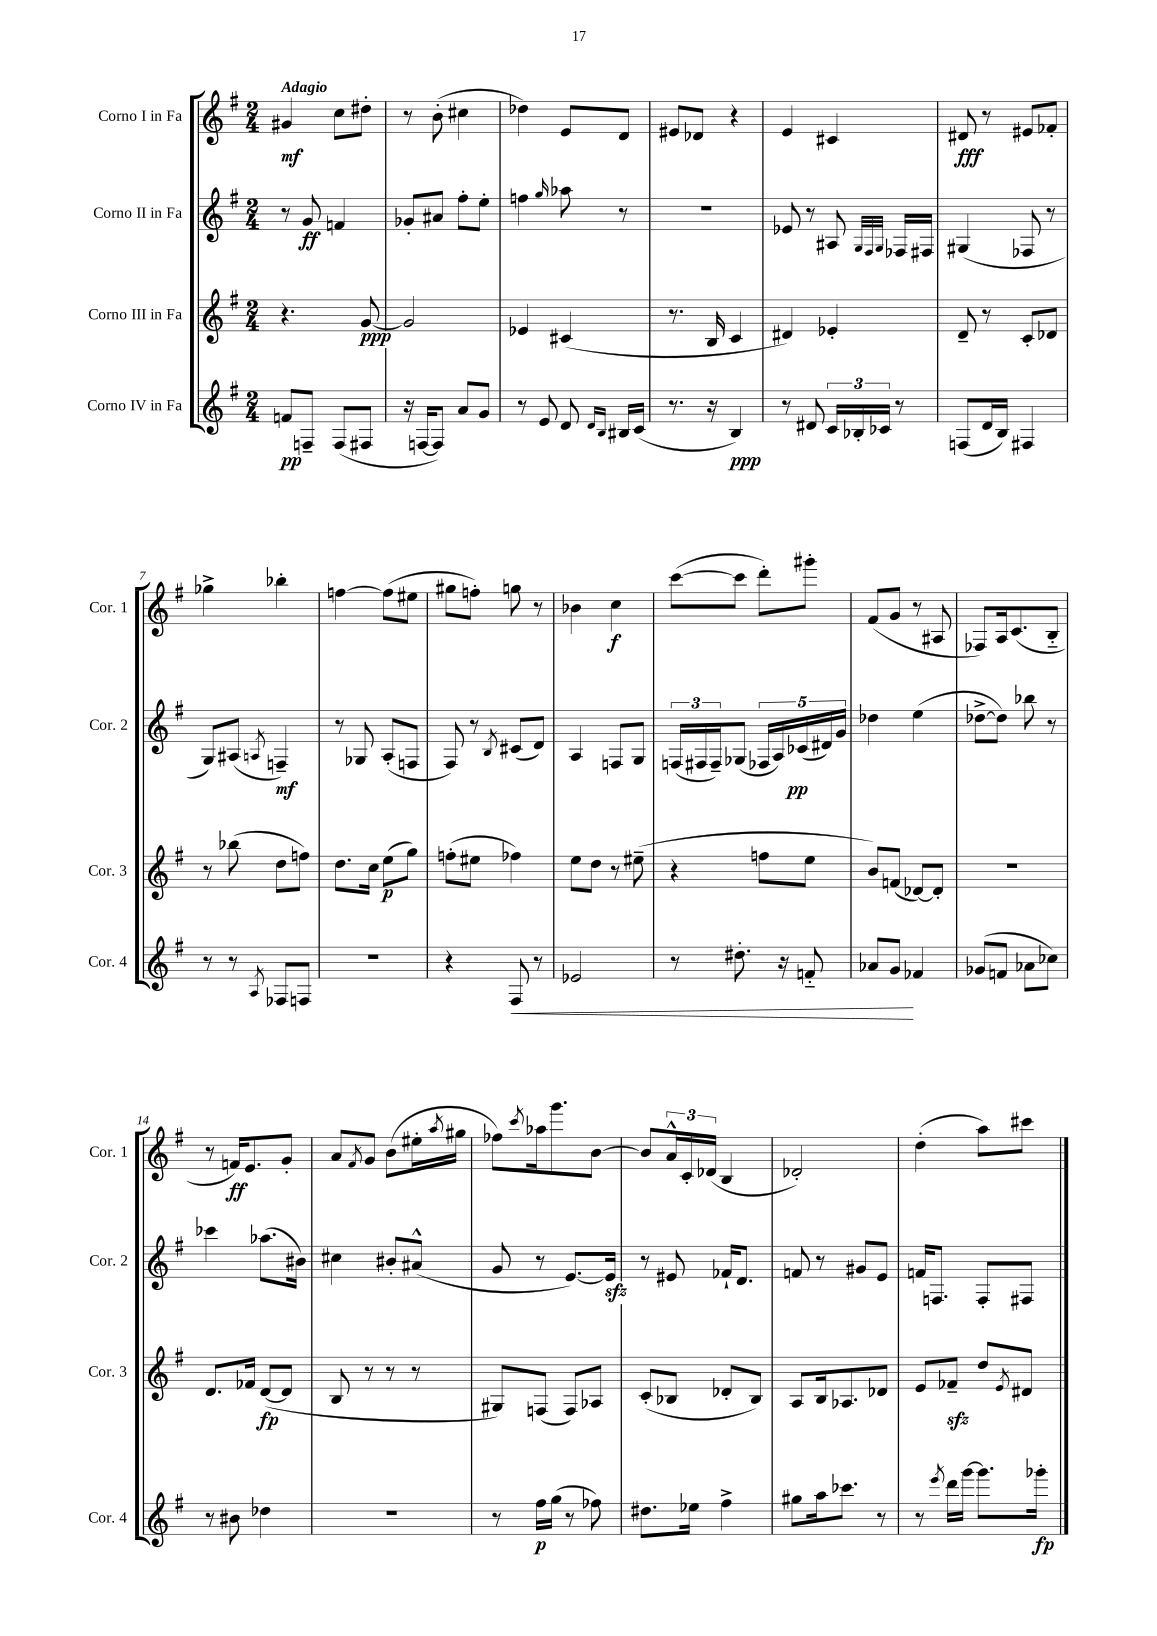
<<
\new StaffGroup <<
\new Staff = "s0" \with { instrumentName = "Corno I in Fa" shortInstrumentName = "Cor. 1" } {
    \clef treble \key g \major \numericTimeSignature \time 2/4 \tempo "Adagio"
    gis'4\mf c''8 dis''8-. |
    r8 b'8-.( cis''4 |
    des''4) e'8 d'8 |
    eis'8 des'8 r4 |
    e'4 cis'4 |
    dis'8\fff r8 eis'8 fes'8-. |
    ges''4-> bes''4-. |
    f''4~ f''8( eis''8 |
    gis''8 f''8-.) g''8 r8 |
    bes'4 c''4\f |
    c'''8~( c'''8 d'''8-.) gis'''8-. |
    fis'8( g'8 r8 ais8 |
    fes8) a16 c'8.( b8-_ |
    r8 f'16\ff) e'8. g'8-. |
    a'8 \acciaccatura { fis'8 } g'8 b'8( eis''16-. \acciaccatura { a''8 } gis''16 |
    fes''8) \acciaccatura { c'''8 } aes''16 g'''8. b'8~ |
    b'8 \tuplet 3/2 { a'16-^ c'16-. des'16( } b4 |
    des'2-.) |
    d''4-.( a''8) cis'''8 \bar "|." |
}
\new Staff = "s1" \with { instrumentName = "Corno II in Fa" shortInstrumentName = "Cor. 2" } {
    \clef treble \key g \major \numericTimeSignature \time 2/4
    r8 g'8\ff f'4 |
    ges'8-. ais'8 fis''8-. e''8-. |
    f''4 \grace { g''16 } aes''8 r8 |
    R2 |
    ees'8 r8 ais8 \grace { g32 fis32 g32 } fes16 fis16 |
    gis4( fes8 r8 |
    g8) ais8( \acciaccatura { a8 } f4--\mf) |
    r8 ges8 a8-.( f8 |
    fis8) r8 \acciaccatura { b8 } cis'8( d'8) |
    a4 f8 g8 |
    \tuplet 3/2 { f16( fis16 fis16--) } ges8( \tuplet 5/4 { fes16 a16) ces'16\pp( dis'16) g'16 } |
    des''4 e''4( |
    des''8~-> des''8) bes''8 r8 |
    ces'''4 aes''8.( bis'16) |
    cis''4 bis'8-. ais'8-^( |
    g'8 r8 e'8.~) e'16\sfz |
    r8 eis'8 fes'16-! d'8. |
    f'8 r8 gis'8 e'8 |
    f'16 f8. f8-. fis8 \bar "|." |
}
\new Staff = "s2" \with { instrumentName = "Corno III in Fa" shortInstrumentName = "Cor. 3" } {
    \clef treble \key g \major \numericTimeSignature \time 2/4
    r4. g'8~\ppp |
    g'2 |
    ees'4 cis'4( |
    r8. b16 c'4 |
    dis'4) ees'4-. |
    d'8-- r8 c'8-. des'8 |
    r8 bes''8( d''8 f''8) |
    d''8. c''16 e''8\p( g''8) |
    f''8-.( eis''8 fes''4) |
    e''8 d''8 r8 eis''8--( |
    r4 f''8 e''8 |
    b'8) f'8( des'8~) des'8-. |
    R2 |
    d'8. fes'16 d'8~\fp( d'8 |
    b8 r8 r8 r8 |
    gis8) f8( f8) aes8 |
    c'8-.( bes8 des'8-. bes8) |
    a8 b16 aes8. des'8 |
    e'8 fes'8--\sfz d''8 \acciaccatura { e'8 } dis'8 \bar "|." |
}
\new Staff = "s3" \with { instrumentName = "Corno IV in Fa" shortInstrumentName = "Cor. 4" } {
    \clef treble \key g \major \numericTimeSignature \time 2/4
    f'8\pp f8-- f8( fis8 |
    r16 f16~ f8) a'8 g'8 |
    r8 e'8 d'8 \grace { d'16 b16 } bis16 c'16( |
    r8. r16 b4\ppp) |
    r8 dis'8 \tuplet 3/2 { c'16 bes16-. ces'16 } r8 |
    f8( d'16 b16) fis4 |
    r8 r8 \acciaccatura { a8 } fes8 f8 |
    r2 |
    r4 fis8\< r8 |
    ees'2 |
    r8 dis''8.-. r16 f'8-_ |
    aes'8 g'8\! fes'4 |
    ges'8( f'8 aes'8 ces''8) |
    r8 bis'8 des''4 |
    R2 |
    r8 fis''16\p g''16( r8 fes''8) |
    dis''8. ees''16 fis''4-> |
    gis''8 a''16 ces'''8. r8 |
    r8 \acciaccatura { e'''8 } d'''16 g'''16~ g'''8. ges'''16-.\fp \bar "|." |
}
>>
>>
